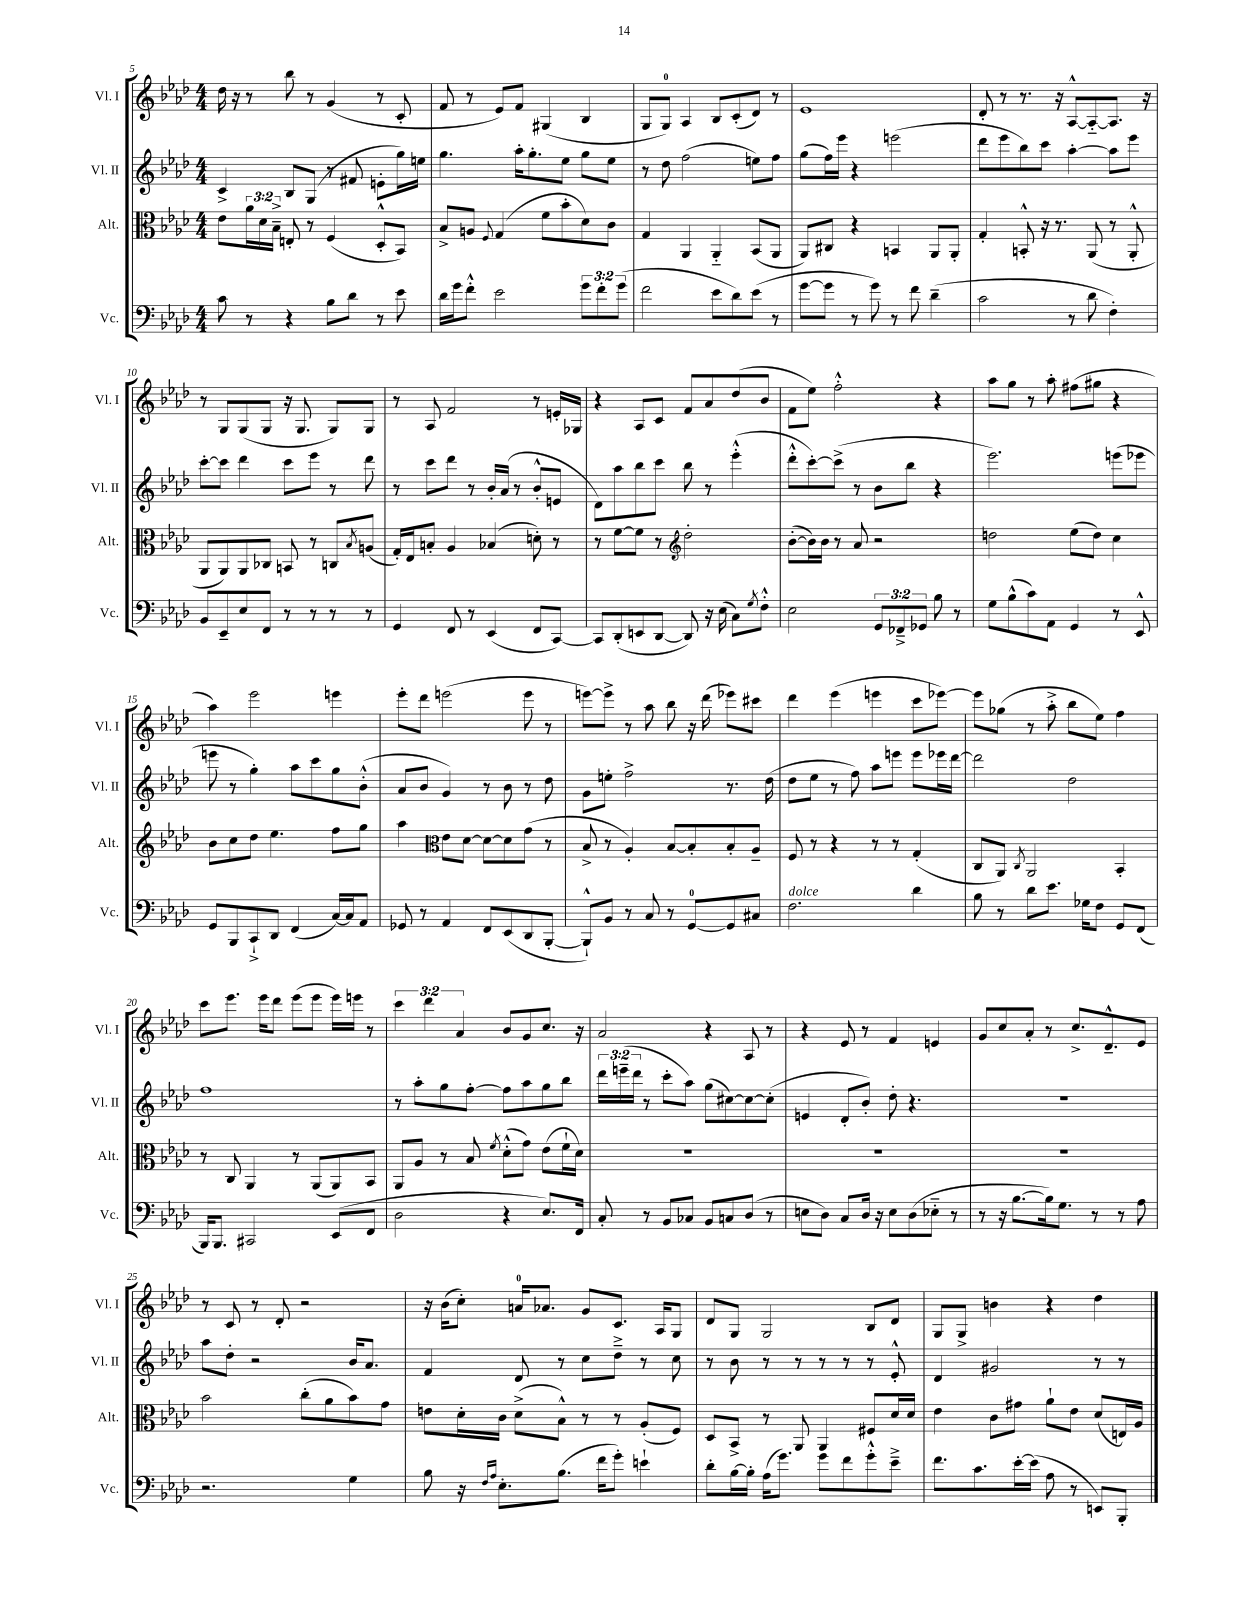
<<
\new StaffGroup <<
\new Staff = "s0" \with { instrumentName = "Vl. I" shortInstrumentName = "Vl. I" } {
    \clef treble \key aes \major \numericTimeSignature \time 4/4 \override Staff.TupletNumber.text = #tuplet-number::calc-fraction-text
    des''16 r16 r8 bes''8 r8 g'4( r8 c'8-. |
    f'8 r8 ees'8) f'8 gis4( bes4 |
    g8 g8-0) aes4 bes8 c'8-.( des'8) r8 |
    ees'1 |
    des'8-. r8 r8. r16 aes8~-^ aes8~-_ aes8. r16 |
    r8 g8 g8( g8 r16 g8. g8) g8 |
    r8 aes8 f'2 r8 e'16-. ges16 |
    r4 aes8 c'8 f'8 aes'8 des''8( bes'8 |
    f'8 ees''8) f''2-.-^ r4 |
    aes''8 g''8 r8 aes''8-. fis''8( gis''8 r4 |
    aes''4) ees'''2 e'''4 |
    ees'''8-. des'''8 e'''2( e'''8 r8 |
    e'''8~) e'''8-> r8 aes''8 bes''8 r16 des'''16( ees'''8) cis'''8 |
    des'''4 ees'''4( e'''4 c'''8 ees'''8~) |
    ees'''8 ges''8( r8 aes''8-.-> bes''8 ees''8) f''4 |
    c'''8 ees'''8. ees'''16 des'''8 ees'''8( ees'''8 ees'''16) e'''16 r8 |
    \tuplet 3/2 { c'''4 des'''4 aes'4 } bes'8 g'8 c''8. r16 |
    aes'2 r4 aes8 r8 |
    r4 ees'8 r8 f'4 e'4 |
    g'8 c''8 aes'8-. r8 c''8.-> des'8.---^ ees'8 |
    r8 c'8 r8 des'8-. r2 |
    r16 bes'16( c''8-.) a'16-0 aes'8. g'8 c'8. aes16 g8 |
    des'8 g8 g2 bes8 des'8 |
    g8 g8-> b'4 r4 des''4 \bar "|." |
}
\new Staff = "s1" \with { instrumentName = "Vl. II" shortInstrumentName = "Vl. II" } {
    \clef treble \key aes \major \numericTimeSignature \time 4/4 \override Staff.TupletNumber.text = #tuplet-number::calc-fraction-text
    c'4-> bes8 g8( r8 fis'8 e'8-. g''16) e''16 |
    g''4. aes''16-. g''8.-. ees''8 g''8 ees''8 |
    r8 des''8 f''2( e''8) f''8 |
    g''8( f''16) ees'''16 r4 e'''2( |
    des'''8 ees'''8 bes''8) c'''8 aes''4~-. aes''8 ees'''8 |
    c'''8~-. c'''8 des'''4 c'''8 ees'''8 r8 des'''8 |
    r8 c'''8 des'''8 r8 bes'16-. aes'16( r8 bes'8-.-^ e'8 |
    des'8) aes''8 bes''8 c'''8 bes''8 r8 ees'''4-.-^( |
    des'''8-.-^ c'''8~-.) c'''8->( r8 bes'8 bes''8 r4 |
    ees'''2.) e'''8( ees'''8 |
    e'''8 r8 g''4-.) aes''8 c'''8 g''8 bes'8-.-^( |
    aes'8 bes'8 g'4) r8 bes'8 r8 des''8 |
    g'8 e''8-. f''2-> r8. des''16( |
    des''8 ees''8 r8 f''8) aes''8 e'''8 e'''8 ees'''16 des'''16~ |
    des'''2 des''2 |
    f''1 |
    r8 aes''8-. g''8 f''8~-. f''8 aes''8 g''8 bes''8 |
    \tuplet 3/2 { des'''16 e'''16--( des'''16 } r8 c'''8-. aes''8) g''8( cis''8~) cis''8~ cis''8-.( |
    e'4 des'8-. bes'8-.) des''8-. r4. |
    R1 |
    aes''8 des''8-. r2 bes'16 aes'8. |
    f'4 des'8 r8 c''8 des''8---> r8 c''8 |
    r8 bes'8 r8 r8 r8 r8 r8 ees'8-.-^ |
    des'4 gis'2 r8 r8 \bar "|." |
}
\new Staff = "s2" \with { instrumentName = "Alt." shortInstrumentName = "Alt." } {
    \clef alto \key aes \major \numericTimeSignature \time 4/4 \override Staff.TupletNumber.text = #tuplet-number::calc-fraction-text
    ees'8 \tuplet 3/2 { aes'16 des'16 bes16---> } e8-. r8 f4( des8-.-^ bes,8) |
    bes8-> a8 \appoggiatura { f8 } g4( f'8 bes'8-. des'8) c'8 |
    g4 aes,4 aes,4-_ bes,8( aes,8 |
    aes,8) cis8 r4 b,4 aes,8 aes,8-. |
    g4-. b,8-.-^ r16 r8. aes,8( r8 aes,8-.-^ |
    aes,8 aes,8) aes,8 ces8 b,8 r8 c8 \acciaccatura { bes8 } a8( |
    g16-.) ees16 b8-. aes4 bes4( d'8-.) r8 |
    r8 f'8~ f'8 r8 \clef treble des''2-. |
    bes'8~-.( bes'16) bes'16 r8 aes'8 r2 |
    d''2 ees''8( d''8) c''4 |
    bes'8 c''8 des''8 ees''4. f''8 g''8 |
    aes''4 \clef alto ees'8 des'8~ des'8~ des'8 g'8( r8 |
    bes8-> r8 aes4-.) bes8~ bes8-. bes8-. aes8-- |
    f8 r8 r4 r8 r8 g4-.( |
    c8 aes,8) \acciaccatura { c8 } aes,2 bes,4-. |
    r8 c8 aes,4 r8 aes,8( aes,8) bes,8 |
    aes,8 aes8 r8 bes8 \acciaccatura { f'8 } des'8-.-^( g'8) ees'8( f'16-! des'16) |
    R1 |
    R1 |
    R1 |
    bes'2 c''8-.( aes'8 bes'8) g'8 |
    e'8 des'16-. c'16 des'8->( bes8-^) r8 r8 aes8-.( f8) |
    des8 bes,8-> r8 aes,8 aes,4 fis8 des'16 des'16 |
    ees'4 c'8 gis'8 aes'8-! ees'8 des'8( e16) aes16 \bar "|." |
}
\new Staff = "s3" \with { instrumentName = "Vc." shortInstrumentName = "Vc." } {
    \clef bass \key aes \major \numericTimeSignature \time 4/4 \override Staff.TupletNumber.text = #tuplet-number::calc-fraction-text
    c'8 r8 r4 bes8 des'8 r8 ees'8 |
    des'16 g'16 f'8-.-^ ees'2 \tuplet 3/2 { g'8 f'8-. g'8( } |
    f'2 ees'8 des'8) ees'8( r8 |
    g'8~ g'8 r8 g'8) r8 f'8 des'4--( |
    c'2 r8 des'8 f4-.) |
    bes,8 ees,8-- ees8 f,8 r8 r8 r8 r8 |
    g,4 f,8 r8 ees,4( f,8 c,8~) |
    c,8 des,8-.( e,8 des,8~ des,8) r16 ees16( c8) \acciaccatura { g8 } f8-.-^ |
    ees2 \tuplet 3/2 { g,8 fes,8---> ges,8 } bes8 r8 |
    g8 bes8-^( c'8) aes,8 g,4 r8 ees,8-^ |
    g,8 bes,,8 c,8-!-> des,8 f,4( c16~) c16 aes,8 |
    ges,8 r8 aes,4 f,8 ees,8( des,8 bes,,8~-. |
    bes,,8-!-^) bes,8 r8 c8 r8 g,8-0~ g,8 cis8 |
    f2.^\markup { \italic "dolce" } des'4 |
    bes8 r8 des'8 ees'8. ges16 f8 g,8 f,8( |
    bes,,16) bes,,8. cis,2 ees,8( f,8 |
    des2 r4 ees8.) f,16 |
    c8-. r8 bes,8 ces8 bes,8 c8 des8( r8 |
    e8 des8) c8 des16 r16 e8 des8( ees8-_ r8 |
    r8 r16 bes8.~ bes16) g8. r8 r8 aes8 |
    r2. g4 |
    bes8 r16 \grace { f16 aes16 } ees8.-. bes8.( f'16 g'8-.) e'4-! |
    des'8-. bes16~ bes16-. aes16( g'8.) g'8 f'8 g'8-.-^ ees'8---> |
    f'8. c'8. ees'16~-. ees'16( aes8 r8 e,8) bes,,8-. \bar "|." |
}
>>
>>
\layout { \context { \Score currentBarNumber = #5 } }
